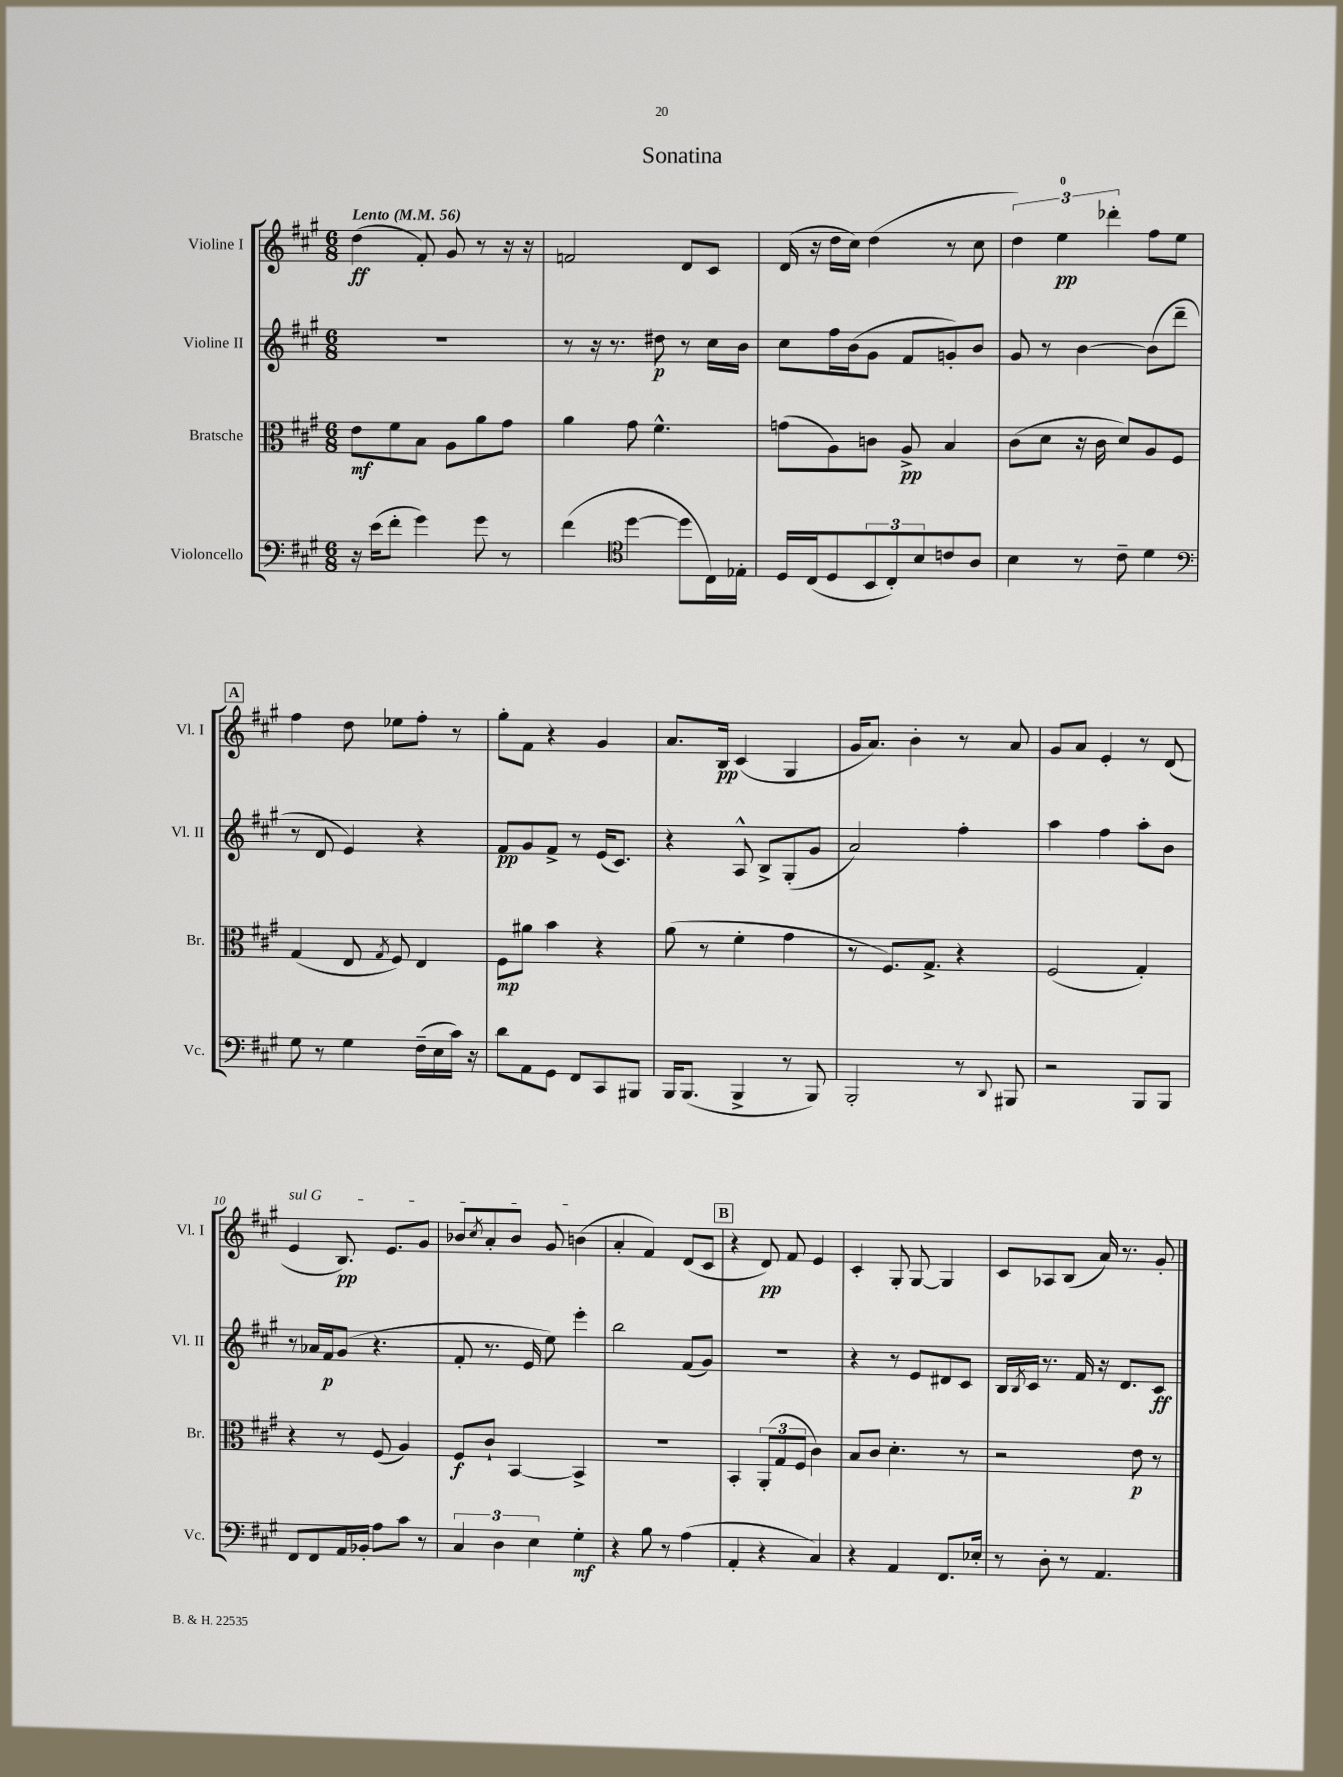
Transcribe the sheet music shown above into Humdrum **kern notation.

**kern	**dynam	**kern	**dynam	**kern	**dynam	**kern	**dynam
*part4	*part4	*part3	*part3	*part2	*part2	*part1	*part1
*staff4	*staff4	*staff3	*staff3	*staff2	*staff2	*staff1	*staff1
*I"Violoncello	*	*I"Bratsche	*	*I"Violine II	*	*I"Violine I	*
*I'Vc.	*	*I'Br.	*	*I'Vl. II	*	*I'Vl. I	*
*clefF4	*	*clefC3	*	*clefG2	*	*clefG2	*
*k[f#c#g#]	*	*k[f#c#g#]	*	*k[f#c#g#]	*	*k[f#c#g#]	*
*M6/8	*	*M6/8	*	*M6/8	*	*M6/8	*
*MM56	*	*MM56	*	*MM56	*	*MM56	*
=1	=1	=1	=1	=1	=1	=1	=1
!	!	!	!	!	!	!LO:TX:a:B:t=Lento	!
16r	.	8e\L	mf	2.r	.	(4dd\	ff
(16e\KL	.	.	.	.	.	.	.
8f#'\J	.	8f#\	.	.	.	.	.
4g#\)	.	8B\J	.	.	.	8f#'/)	.
.	.	8A\L	.	.	.	8g#/	.
8g#\	.	8a\	.	.	.	8r	.
8r	.	8g#\J	.	.	.	16r	.
.	.	.	.	.	.	16r	.
=2	=2	=2	=2	=2	=2	=2	=2
(4f#\	.	4a\	.	8r	.	2fn/	.
.	.	.	.	16r	.	.	.
.	.	.	.	8.r	.	.	.
*clefC4	*	*	*	*	*	*	*
[4dd\	.	8g#\	.	.	.	.	.
.	.	4.f#^^\	.	8dd#X\	p	.	.
8dd\L]	.	.	.	8r	.	8d/L	.
16C#\L)	.	.	.	16cc#\LL	.	8c#/J	.
16E-X'\JJ	.	.	.	16b\JJ	.	.	.
=3	=3	=3	=3	=3	=3	=3	=3
16D/LL	.	(8gn\L	.	8cc#\L	.	(16d/	.
(16C#/J	.	.	.	.	.	16r	.
8D/	.	8A\)	.	16ff#\L	.	16dd\LL	.
.	.	.	.	(16b\J	.	16cc#\JJ)	.
12BB/	.	8cn\J	.	8g#\J	.	(4dd\	.
12C#'/)	.	.	.	.	.	.	.
.	.	8A^/	pp	8f#/L	.	.	.
12B/	.	.	.	.	.	.	.
8cn/	.	4B/	.	8gn'/)	.	8r	.
8A/J	.	.	.	8b/J	.	8cc#\	.
=4	=4	=4	=4	=4	=4	=4	=4
4B\	.	(8c#\L	.	8g#/	.	6dd\)	.
.	.	8d\J	.	8r	.	.	.
.	.	.	.	.	.	6ee\	pp
8r	.	16r	.	[4b\	.	.	.
.	.	16c#\	.	.	.	.	.
.	.	.	.	.	.	6ddd-X'\	.
8c#~\	.	8d/L)	.	.	.	.	.
4d\	.	8A/	.	(8b\L]	.	8ff#\L	.
.	.	8F#/J	.	8ddd~\J	.	8ee\J	.
!!LO:LB:g=z
!!LO:REH:place=s1:t=A
=5	=5	=5	=5	=5	=5	=5	=5
*clefF4	*	*	*	*	*	*	*
8G#\	.	(4G#/	.	8r	.	4ff#\	.
8r	.	.	.	8d/	.	.	.
4G#\	.	8E/	.	4e/)	.	8dd\	.
.	.	8qG#/	.	.	.	.	.
.	.	8F#/)	.	.	.	8ee-X\L	.
(16F#~\LL	.	4E/	.	4r	.	8ff#'\J	.
16E\	.	.	.	.	.	.	.
16c#\JJ)	.	.	.	.	.	8r	.
16r	.	.	.	.	.	.	.
=6	=6	=6	=6	=6	=6	=6	=6
8d\L	.	8F#\L	mp	8f#/L	pp	8gg#'\L	.
8AA\	.	8a#X\J	.	8g#/	.	8f#\J	.
8GG#\J	.	4b\	.	8f#^/J	.	4r	.
8FF#/L	.	.	.	8r	.	.	.
8CC#/	.	4r	.	(16e/KL	.	4g#/	.
.	.	.	.	8.c#/J)	.	.	.
8BBB#X/J	.	.	.	.	.	.	.
=7	=7	=7	=7	=7	=7	=7	=7
16BBB/KL	.	(8a\	.	4r	.	8.a/L	.
(8.BBB/J	.	.	.	.	.	.	.
.	.	8r	.	.	.	.	.
.	.	.	.	.	.	16B/Jk	pp
4BBB^/	.	4f#'\	.	8A^^/	.	(4c#/	.
.	.	.	.	8B^/L	.	.	.
8r	.	4g#\	.	(8G#'/	.	4G#/	.
8BBB/)	.	.	.	8g#/J	.	.	.
=8	=8	=8	=8	=8	=8	=8	=8
2BBB'/	.	8r	.	2a/)	.	16g#/KL	.
.	.	.	.	.	.	8.a/J)	.
.	.	8.F#/L)	.	.	.	.	.
.	.	.	.	.	.	4b'\	.
.	.	8.G#^/J	.	.	.	.	.
8r	.	4r	.	4ff#'\	.	8r	.
8qqDD/	.	.	.	.	.	.	.
8BBB#X/	.	.	.	.	.	8a/	.
=9	=9	=9	=9	=9	=9	=9	=9
2r	.	(2F#/	.	4aa\	.	8g#/L	.
.	.	.	.	.	.	8a/J	.
.	.	.	.	4ff#\	.	4e'/	.
8BBB/L	.	4G#'/)	.	8aa'\L	.	8r	.
8BBB/J	.	.	.	8b\J	.	(8d/	.
!!LO:LB:g=z
=10	=10	=10	=10	=10	=10	=10	=10
!	!	!	!	!	!	!LO:TX:a:i:t=sul G	!
8FF#/L	.	4r	.	8r	.	4e/	.
8FF#/	.	.	.	16a-X/LL	.	.	.
.	.	.	.	16f#/J	p	.	.
16AA/L	.	8r	.	(8g#/J	.	8.B/)	pp
16BB-X'/JJ	.	.	.	.	.	.	.
8A\L	.	(8F#/	.	4.r	.	.	.
.	.	.	.	.	.	8.e/L	.
8c#\J	.	4A/)	.	.	.	.	.
8r	.	.	.	.	.	8g#/J	.
=11	=11	=11	=11	=11	=11	=11	=11
6C#/	.	8F#/L	f	8f#'/	.	8b-X/L	.
.	.	.	.	.	.	8qcc#/	.
.	.	8c#`/J	.	8.r	.	8a'/	.
6D\	.	.	.	.	.	.	.
.	.	[4BB/	.	.	.	8b-/J	.
.	.	.	.	16e/	.	.	.
6E\	.	.	.	.	.	.	.
.	.	.	.	8ee\)	.	8g#/	.
4G#'\	mf	4BB^/]	.	4eee'\	.	(4bn\	.
=12	=12	=12	=12	=12	=12	=12	=12
4r	.	2.r	.	2bb\	.	4a'/	.
8B\	.	.	.	.	.	4f#/)	.
8r	.	.	.	.	.	.	.
(4A\	.	.	.	(8f#/L	.	(8d/L	.
.	.	.	.	8g#/J)	.	8c#/J	.
!!LO:REH:place=s1:t=B
=13	=13	=13	=13	=13	=13	=13	=13
4AA'/	.	4BB'/	.	2.r	.	4r	.
4r	.	(12AA'/L	.	.	.	8d/)	pp
.	.	12G#/	.	.	.	.	.
.	.	.	.	.	.	8f#/	.
.	.	12F#/J	.	.	.	.	.
4C#/)	.	4c#\)	.	.	.	4e/	.
=14	=14	=14	=14	=14	=14	=14	=14
4r	.	8B/L	.	4r	.	4c#'/	.
.	.	8c#/J	.	.	.	.	.
4AA/	.	4.d'\	.	8r	.	8G#'/	.
.	.	.	.	8e/L	.	[8G#/	.
8.FF#/L	.	.	.	8d#X/	.	4G#/]	.
.	.	8r	.	8c#/J	.	.	.
16E-X'/Jk	.	.	.	.	.	.	.
=15	=15	=15	=15	=15	=15	=15	=15
8r	.	2r	.	16B/LL	.	8c#/L	.
.	.	.	.	8qB/	.	.	.
.	.	.	.	16c#/JJ	.	.	.
8D'\	.	.	.	8.r	.	8A-X/	.
8r	.	.	.	.	.	(8B/J	.
.	.	.	.	16f#/	.	.	.
4.AA/	.	.	.	16r	.	16a/)	.
.	.	.	.	8.d/L	.	8.r	.
.	.	8e\	p	.	.	.	.
.	.	8r	.	8c#/J	ff	8g#'/	.
==	==	==	==	==	==	==	==
*-	*-	*-	*-	*-	*-	*-	*-
